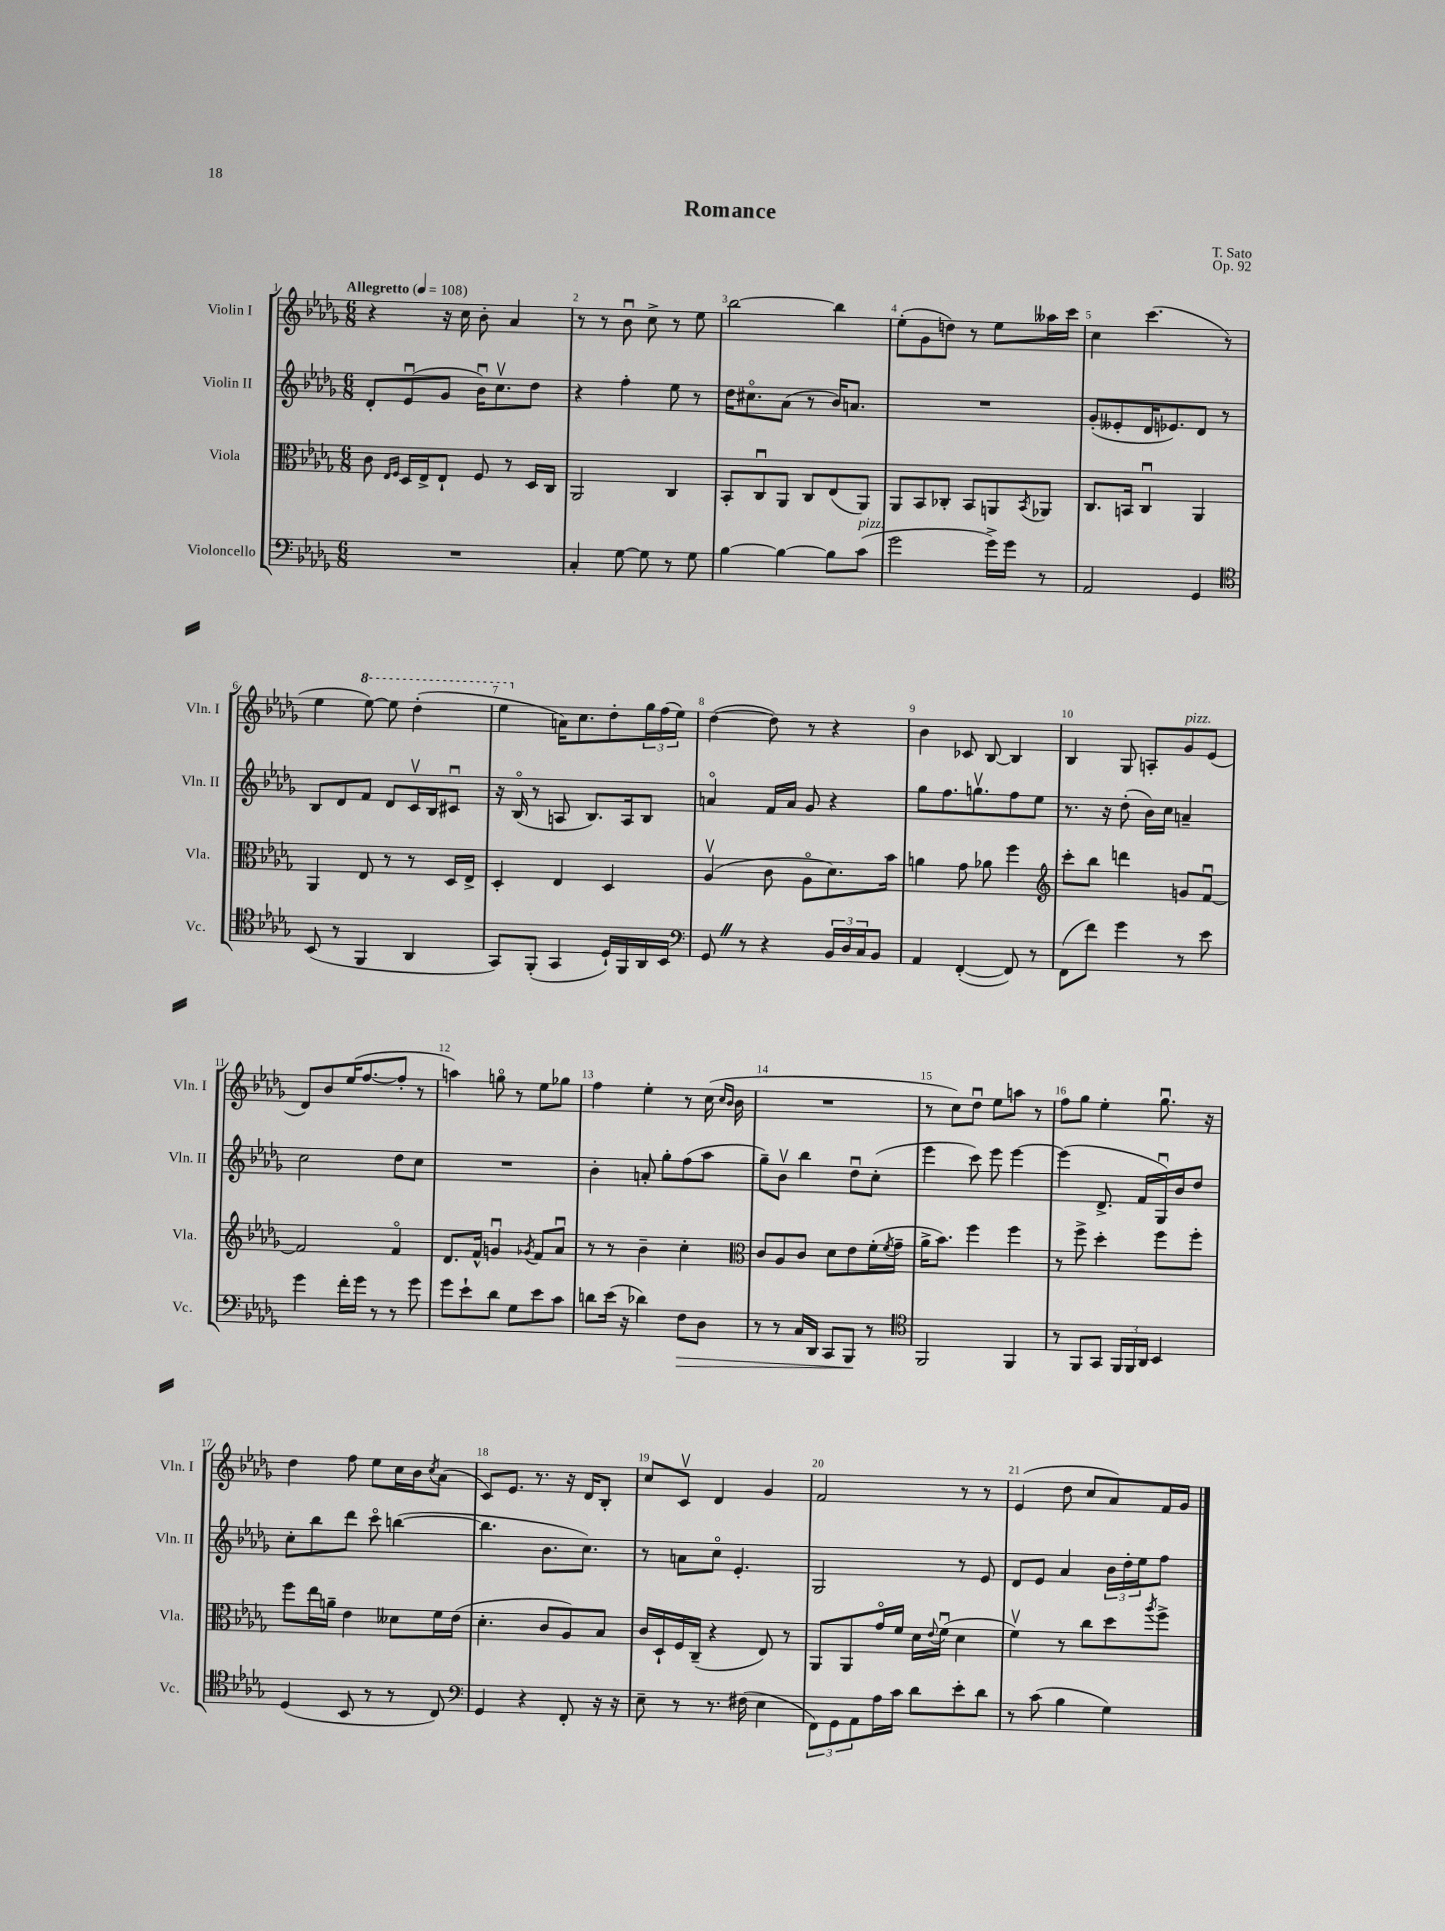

**kern	**kern	**kern	**kern
*staff4	*staff3	*staff2	*staff1
*clefF4	*clefC3	*clefG2	*clefG2
*k[b-e-a-d-g-]	*k[b-e-a-d-g-]	*k[b-e-a-d-g-]	*k[b-e-a-d-g-]
*M6/8	*M6/8	*M6/8	*M6/8
*MM108	*MM108	*MM108	*MM108
2.r	8c\	8d-'/L	4r
.	16qqE-/LL	.	.
.	16qqF/JJ	.	.
.	16D-/LL	(8e-u/	.
.	16E-^/J	.	.
.	8E-`/J	8g-/J	16r
.	.	.	16cc\
.	8F/	16b-u\LK)	8b-'\
.	.	8.ccv\	.
.	8r	.	4a-/
.	16D-/LL	8dd-\J	.
.	16C/JJ	.	.
=	=	=	=
4C'/	2AA-/	4r	8r
.	.	.	8r
[8G-\	.	4ff'\	8b-u\
8G-\]	.	.	8cc^\
8r	4C/	8ee-\	8r
8G-\	.	8r	8ee-\
=	=	=	=
[4B-\	8BB-'/L	16dd-\LK	[2bb-\
.	.	8.cc#o\	.
.	8Cu/	.	.
4B-\_	8AA-/J	(8a-\J	.
.	8C/L	8r	.
8B-\]L	(8E-/	16b-/LK)	4bb-\]
.	.	8.a/J	.
(8c\J	8AA-/J)	.	.
=	=	=	=
2g-\	8AA-/L	2.r	(8ee-'\L
.	8BB-/	.	8g-\
.	8C-'/J	.	8dd\J)
.	8BB-/L	.	8r
16g-^\LL)	8AA/	.	8ee-\L
16g-\JJ	.	.	.
.	8qBB-/	.	.
8r	8AA-/J	.	16aa--\L
.	.	.	16ccc\JJ
=	=	=	=
2AA-/	8.C/L	(8g-'/L	4cc\
.	.	8e--'/	.
.	16BB/Jk	.	.
.	4Cu/	16d-/K	(4.ccc\
.	.	8.e-/)	.
4GG-/	4AA-/	8d-/J	.
.	.	8r	8r
=	=	=	=
*clefC4	*	*	*
(8BB-/	4AA-/	8B-/L	4ee-\
8r	.	8d-/	.
4FF/	8E-/	8f/J	[8eee-\)
.	8r	8d-/L	8eee-\]
4AA-/	8r	16cv/L	(4ddd-'\
.	.	16B-/J	.
.	16D-/LL	8c#u/J	.
.	16E-^/JJ	.	.
=	=	=	=
8GG-/L)	4D-'/	16r	4eee-\
.	.	(16B-o/	.
(8FF'/J	.	8r	.
4GG-/	4E-/	8A/	16a\LK)
.	.	.	8.cc\
.	.	8.B-/L)	.
16D-`/LL)	4D-/	.	8dd-'\
16FF/	.	16A/k	.
16AA-/	.	8B-/J	24gg-\L
.	.	.	(24ff\
16BB-/JJ	.	.	.
.	.	.	24ee-\JJ)
=	=	=	=
*clefF4	*	*	*
8GG-/	(4A-v/	4ao/	([4dd-\
8r	.	.	.
4r	8c\	16f/LL	8dd-\])
.	.	16a/JJ	.
.	8A-o\L	8g-/	8r
24BB-/LL	8.d-\)	4r	4r
24D-/	.	.	.
24C/J	.	.	.
8BB-/J	.	.	.
.	16b-\Jk	.	.
=	=	=	=
4AA-/	4a\	8gg-\L	4b-\
.	.	8.ff\	.
([4FF'/	8g-\	.	8c-/
.	.	8.ggv\	.
.	8a-\	.	[8B-/
8FF/])	4ff\	8ff\	4B-/]
8r	.	8ee-\J	.
=	=	=	=
*	*clefG2	*	*
(8FF\L	8ccc'\L	8.r	4B-/
8f\J)	8bb-\J	.	.
.	.	16r	.
4g-\	4ddd\	(8dd-'\	8G-/
.	.	16b-\LL)	8A'/L
.	.	16cc\JJ	.
8r	8g/L	4a~/	8g-/
8e-\	[8fu/J	.	(8e-/J
=	=	=	=
4g-\	2f/]	2cc\	8d-/L)
.	.	.	8b-/
16f'\LL	.	.	(16ee-/K
16g-\JJ	.	.	[8.ff/
8r	.	.	.
8r	4fo/	8dd-\L	8ff'/]J
8g-\	.	8cc\J	8r
=	=	=	=
8g-\L	8.d-/L	2.r	4aa\)
8e-`\	.	.	.
.	16f^^/Jk	.	.
8d-\J	4gu/	.	8ggo\
8G-\L	.	.	8r
.	8qg-/	.	.
8e-\	8f/L	.	8ee-\L
8c\J	8a-u/J	.	8gg-\J
=	=	=	=
8d\L	8r	4b-'\	4ff\
(16e-\Jk	8r	.	.
16r	.	.	.
4d-\)	4b-~\	8a'/	4ee-'\
.	.	8gg-'\L	.
8F\L	4cc'\	(8ff\	8r
8D-\J	.	8aa-\J	(16cc\
.	.	.	16qqcc/LL
.	.	.	16qqb-/JJ
.	.	.	16b-\
=	=	=	=
*	*clefC3	*	*
8r	8c/L	8gg-~\L)	2.r
8r	8A-/	8b-v\J	.
16C/LL	8c/J	4bb-\	.
16DD-/JJ	.	.	.
8CC/L	8d-\L	.	.
8BBB-/J	8e-\	8dd-u\L	.
8r	(16f'\L	(8cc'\J	.
.	8qf/	.	.
.	16g-~\JJ	.	.
=	=	=	=
*clefC4	*	*	*
2FF/	16a-^\LK	4eee-\	8r
.	8.b-\J)	.	.
.	.	.	8cc\L)
.	4ff\	8ccc\)	8dd-u\J
.	.	8eee-\	8ee-\L
4FF/	4ff\	[4eee-\	8aa\J
.	.	.	8r
=	=	=	=
8r	8r	(4eee-\]	8ff\L
8FF/L	8ff^\	.	8gg-\J
8GG-/J	4dd-'\	8.d-^/	4ee-'\
24FF/LL	.	.	.
24FF/	.	.	.
.	.	16f/LL	.
24AA-/JJ	.	.	.
4BB-/	8ff\L	16G-u/)	8.gg-u\
.	.	16b-/J	.
.	8ff'\J	8dd-/J	.
.	.	.	16r
=	=	=	=
(4D-/	8ff\L	8cc'\L	4dd-\
.	16ee-\L	8bb-\	.
.	16a~\JJ	.	.
8BB-/	4e-\	8ddd-\J	8ff\
8r	.	8ccco\	8ee-\L
8r	8d--\L	([4bb\	16cc\L
.	.	.	16b-\J
.	.	.	8qcc/
8C/)	16f\L	.	(8a-\J
.	(16e-\JJ	.	.
=	=	=	=
*clefF4	*	*	*
4GG-/	4.d-'\	4.bb\]	8c/L)
.	.	.	8.e-/J
4r	.	.	.
.	.	.	8.r
.	8c/L	8.b-\L	.
8FF'/	8A-/)	.	16r
.	.	8.cc\J)	16d-/LK
16r	8B-/J	.	8B-'/J
16r	.	.	.
=	=	=	=
8E-~\	16c/LL	8r	8cc/L
.	16D-`/	.	.
8r	16F/	8a\L	8cv/J
.	(16C~/JJ	.	.
8.r	4r	8cco\J	4d-/
.	.	4.e-'/	.
(16F#\	.	.	.
4E-\	8E-/)	.	4g-/
.	8r	.	.
=	=	=	=
12FF\L)	8AA-/L	2G-/	2f/
12GG-\	.	.	.
.	8AA-/	.	.
12AA-\	.	.	.
16A-\L	16g-o/L	.	.
16c\JJ	16f/JJ	.	.
8d-\L	16d-\LL	.	.
.	8qqe-/	.	.
.	(16fu\JJ	.	.
8e-'\	4d-\	8r	8r
8d-\J	.	8e-/	8r
=	=	=	=
8r	4fv\)	8d-/L	(4e-/
(8c\	.	8e-/J	.
4B-\	8r	4a-/	8dd-\
.	8cc\L	.	8cc/L
4G-\)	8dd-\	24b-\LL	8a-/)
.	.	24dd-'\	.
.	.	24ee-\J	.
.	8qaa-/	.	.
.	8ff^\J	8ff\J	16f/L
.	.	.	16g-/JJ
==	==	==	==
*-	*-	*-	*-
